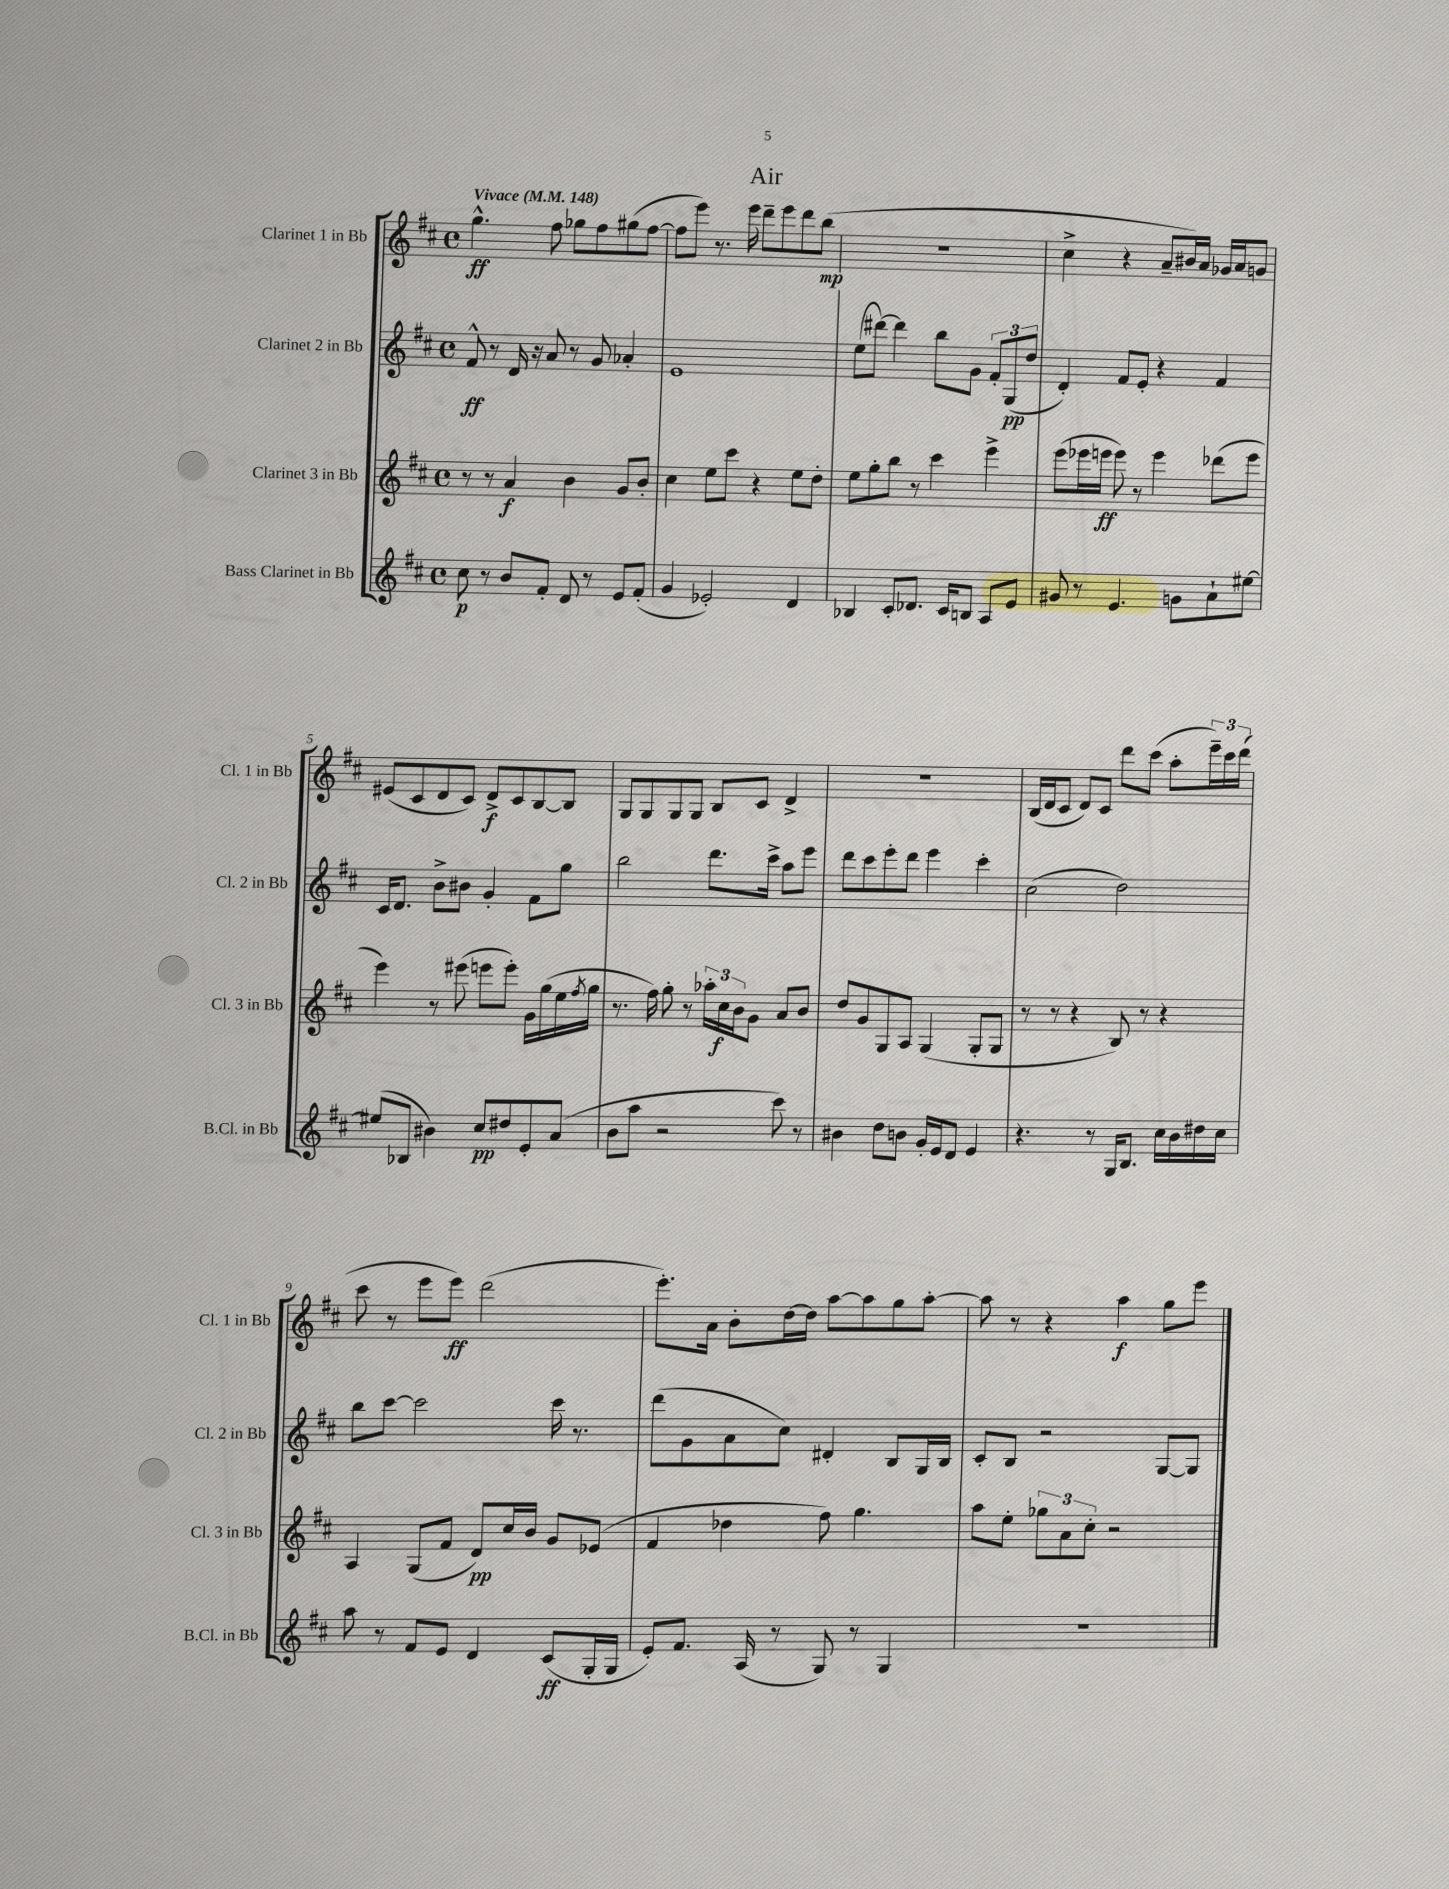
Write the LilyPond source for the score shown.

\header { title = "Air" }
<<
\new StaffGroup <<
\new Staff = "s0" \with { instrumentName = "Clarinet 1 in Bb" shortInstrumentName = "Cl. 1 in Bb" } {
    \clef treble \key d \major \defaultTimeSignature \time 4/4 \tempo "Vivace" 4 = 148
    g''4.-^\ff fis''8 ges''8 fis''8 gis''8( fis''8~ |
    fis''8 e'''8) r8. e'''16 d'''8-- e'''8 d'''8 b''8\mp( |
    R1 |
    cis''4-> r4 a'8-- bis'16) a'16 ges'16 a'16 g'8 |
    eis'8( cis'8 d'8 cis'8) d'8->\f cis'8 b8~ b8 |
    g8 g8 g8 g8 b8 cis'8 d'4-> |
    R1 |
    b16( d'16 cis'8 d'8) cis'8 d'''8 cis'''8( a''8-. \tuplet 3/2 { e'''16--) cis'''16 d'''16( } |
    cis'''8 r8 e'''8 e'''8\ff) d'''2( |
    e'''8.-.) a'16 b'8-. d''16~ d''16 a''8~ a''8 g''8 a''8~-. |
    a''8 r8 r4 a''4\f g''8 e'''8 \bar "|." |
}
\new Staff = "s1" \with { instrumentName = "Clarinet 2 in Bb" shortInstrumentName = "Cl. 2 in Bb" } {
    \clef treble \key d \major \defaultTimeSignature \time 4/4
    fis'8-^\ff r8 d'16 r16 a'8 r8 g'8 aes'4-. |
    e'1 |
    e''8( dis'''8~) dis'''4 b''8 g'8 \tuplet 3/2 { fis'8-. g8\pp( d''8 } |
    d'4-.) fis'8 e'8-. r4 fis'4 |
    cis'16 d'8. b'8-> bis'8 g'4-. fis'8 g''8 |
    b''2 d'''8. cis'''16-> a''8 e'''8 |
    d'''8 cis'''8 e'''8-. d'''8 e'''4 cis'''4-. |
    cis''2( d''2) |
    b''8 cis'''8~ cis'''2 cis'''16 r8. |
    d'''8( g'8 a'8 cis''8) dis'4-. b8 g16 b16 |
    cis'8-. b8 r2 g8~ g8 \bar "|." |
}
\new Staff = "s2" \with { instrumentName = "Clarinet 3 in Bb" shortInstrumentName = "Cl. 3 in Bb" } {
    \clef treble \key d \major \defaultTimeSignature \time 4/4
    r8 r8 a'4\f b'4 g'8 b'8-. |
    cis''4 e''8 cis'''8 r4 e''8 d''8-. |
    e''8 g''8-. b''8 r8 cis'''4 e'''4-> |
    e'''8( ees'''16 e'''16\ff e'''8) r8 e'''4 des'''8( e'''8 |
    e'''4) r8 eis'''8( e'''8 e'''8-.) g'16 g''16( e''16 \acciaccatura { fis''8 } g''16 |
    r8. fis''16) g''8-. r8 \tuplet 3/2 { aes''16-. cis''16\f b'16 } g'8 a'8 b'8 |
    d''8 g'8 g8 a8 g4( g8-. g8 |
    r8 r8 r4 b8) r8 r4 |
    a4 g8( fis'8 d'8\pp) cis''16 b'16 g'8 ees'8( |
    fis'4 des''4 fis''8) g''4. |
    a''8 e''8-. \tuplet 3/2 { ges''8 a'8 cis''8-. } r2 \bar "|." |
}
\new Staff = "s3" \with { instrumentName = "Bass Clarinet in Bb" shortInstrumentName = "B.Cl. in Bb" } {
    \clef treble \key d \major \defaultTimeSignature \time 4/4
    cis''8\p r8 b'8 fis'8-. d'8 r8 e'8 fis'8-.( |
    g'4 ees'2-.) d'4 |
    bes4 cis'8-. des'8. cis'16 b8 a8 e'8 |
    gis'8 r8 e'4. g'8 a'8-! eis''8~ |
    eis''8( bes8 bis'4) cis''8\pp dis''8 e'8-. a'8( |
    b'8 a''8 r2 cis'''8) r8 |
    bis'4 d''8 b'8 g'16-. e'16 d'8 e'4 |
    r4. r8 g16 b8. cis''16 b'16 dis''16 cis''16 |
    a''8 r8 fis'8 e'8 d'4 cis'8\ff( g16-. g16 |
    e'8-.) fis'8. a16( r8 g8) r8 g4 |
    R1 \bar "|." |
}
>>
>>
